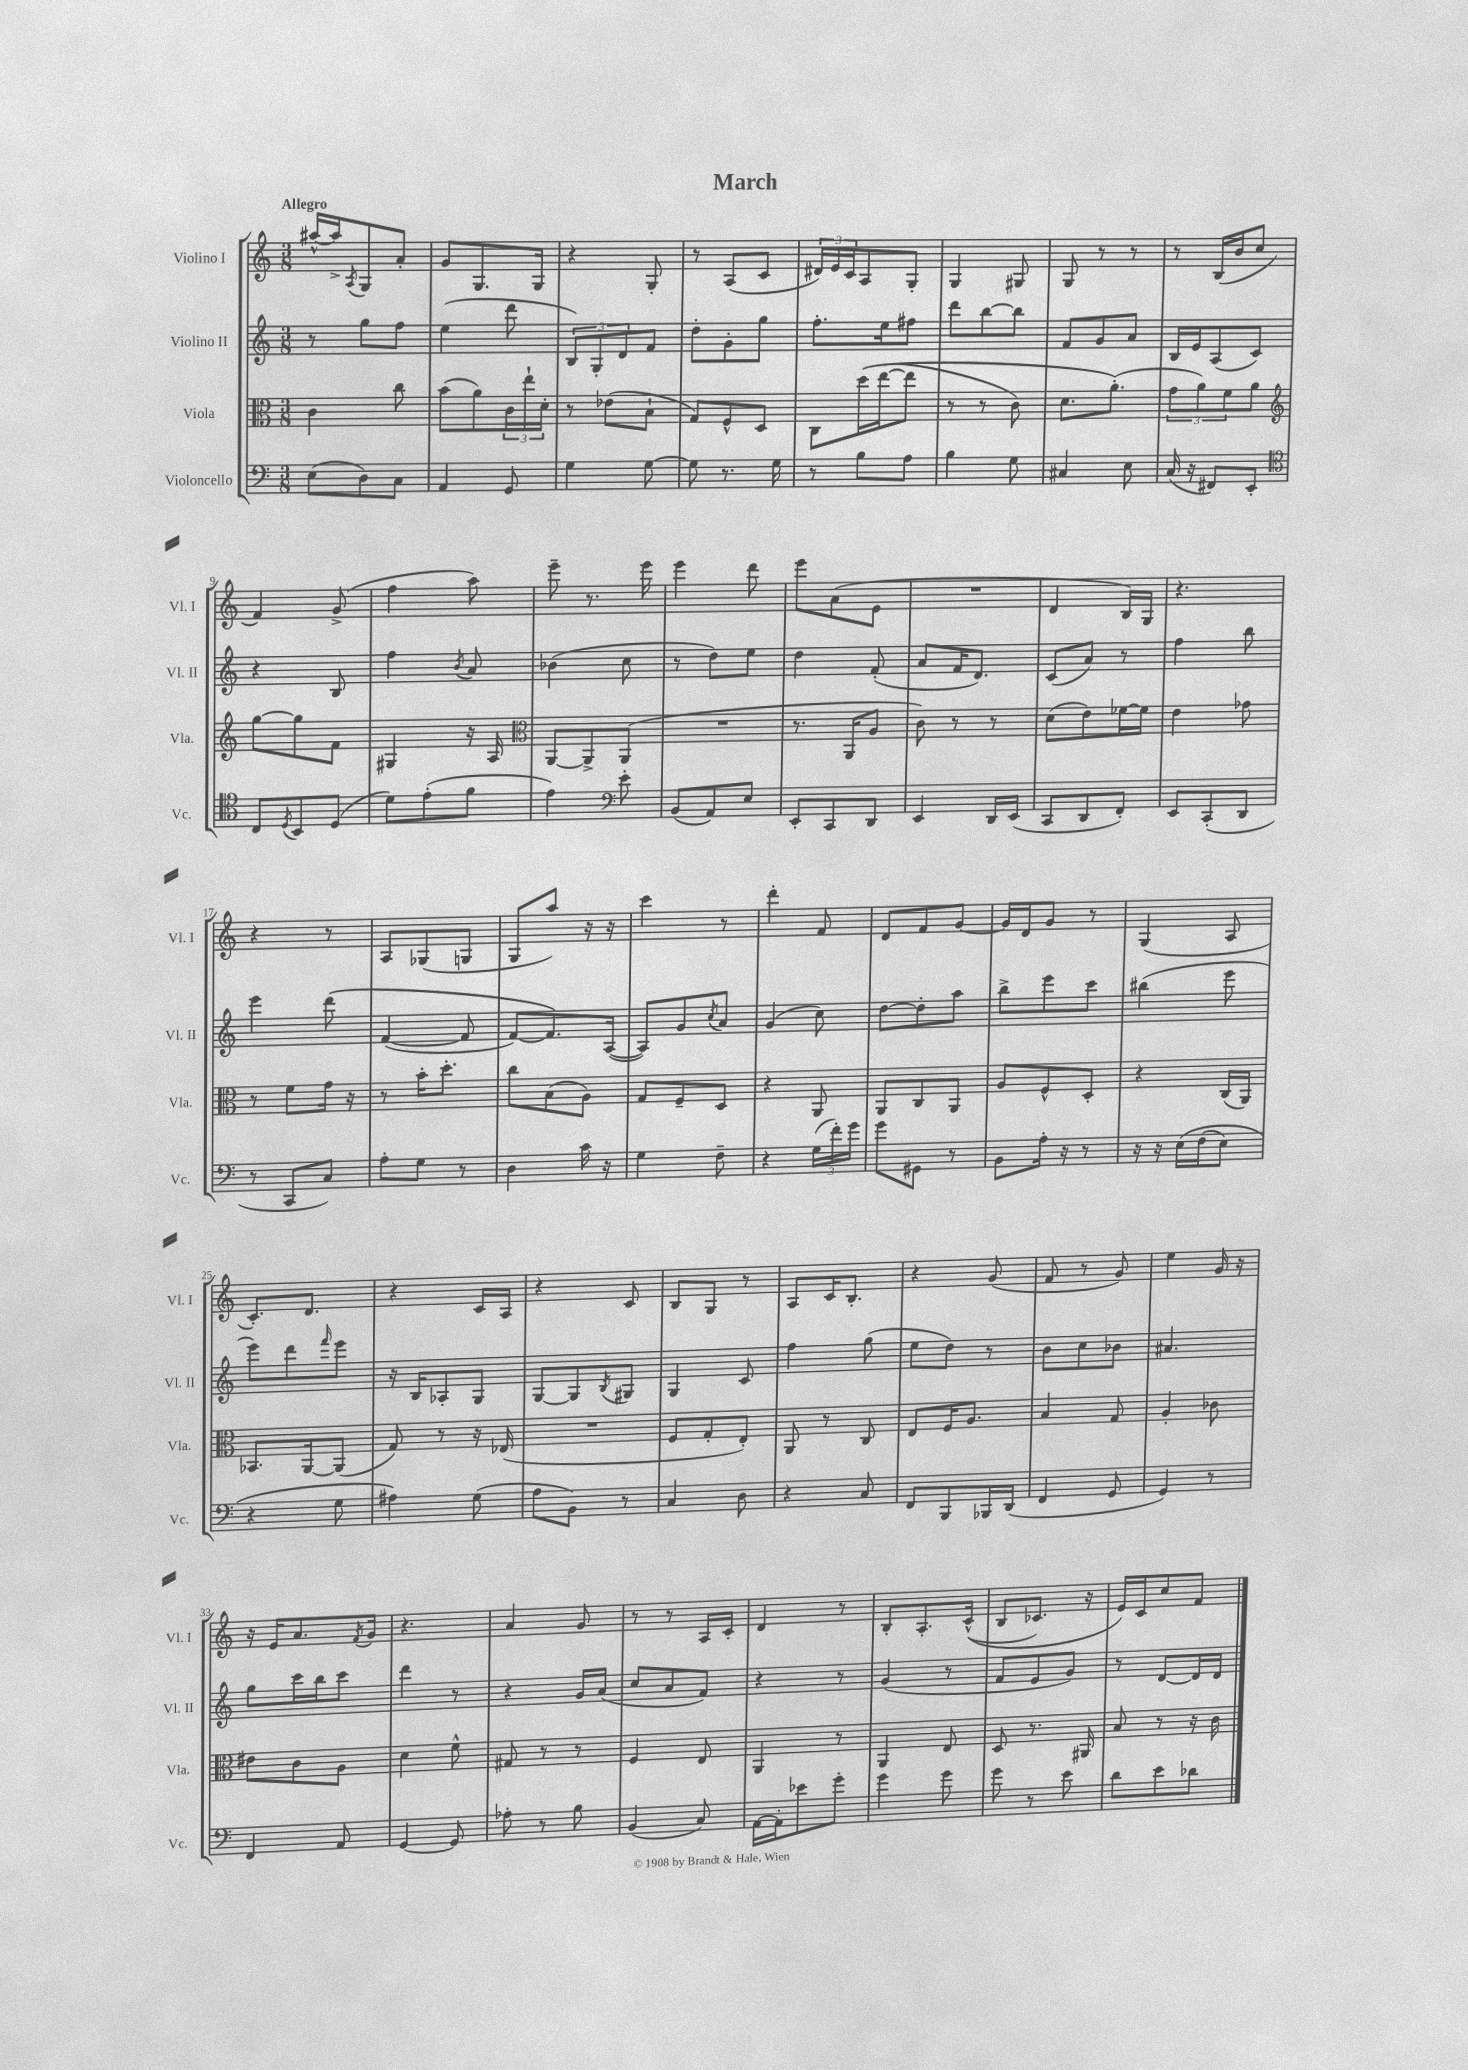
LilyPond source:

\header { title = "March" }
<<
\new StaffGroup <<
\new Staff = "s0" \with { instrumentName = "Violino I" shortInstrumentName = "Vl. I" } {
    \clef treble \key c \major \numericTimeSignature \time 3/8 \tempo "Allegro"
    ais''16~-^ ais''16-> \acciaccatura { a8 } g8 a'8-. |
    g'8 g8. g16 |
    r4 g8-. |
    r8 a8( c'8 |
    \tuplet 3/2 { dis'16) e'16 c'16 } a8 g8-. |
    g4 gis8 |
    g8 r8 r8 |
    r8 b16( b'16 c''8 |
    f'4) g'8->( |
    f''4 a''8) |
    e'''8-- r8. e'''16 |
    e'''4 d'''8 |
    e'''8 a'8( e'8 |
    R4. |
    d'4 b16) g16 |
    r4. |
    r4 r8 |
    a8 ges8( g8 |
    g8 a''8) r16 r16 |
    c'''4 r8 |
    d'''4-. f'8 |
    d'8 f'8 g'8~ |
    g'16 d'16 g'8 r8 |
    g4( a8 |
    c'8.-.) d'8. |
    r4 c'16 a16 |
    r4 c'8 |
    b8 g8 r8 |
    a8 c'16 b8.-. |
    r4 g'8( |
    f'8 r8 g'8) |
    e''4 g'16 r16 |
    r16 e'16 a'8. \acciaccatura { f'8 } g'16 |
    r4. |
    a'4 g'8 |
    r8 r8 a16 c'16-. |
    d'4 r8 |
    b8-. a8.-. c'16-^(\( |
    b8 ces'8.) r16 |
    e'16\) c'16 c''8 f'8 \bar "|." |
}
\new Staff = "s1" \with { instrumentName = "Violino II" shortInstrumentName = "Vl. II" } {
    \clef treble \key c \major \numericTimeSignature \time 3/8
    r8 g''8 f''8 |
    e''4( d'''8 |
    \tuplet 3/2 { b8) g8-. d'8 } f'8 |
    d''8-. g'8-. g''8 |
    f''8.-. e''16 fis''8 |
    d'''8 b''8~ b''8 |
    f'8 g'8 a'8 |
    b16 e'16 a8( c'8) |
    r4 b8 |
    f''4 \acciaccatura { b'8 } a'8 |
    bes'4( c''8 |
    r8 d''8) e''8 |
    d''4 f'8-.( |
    a'8 f'16 d'8.) |
    c'8( a'8) r8 |
    f''4 b''8 |
    e'''4 d'''8\( |
    f'4~( f'8 |
    f'8~) f'8.\) a16~( |
    a8) g'8 \acciaccatura { c''8 } a'8 |
    g'4( c''8) |
    d''8~ d''8-. a''8 |
    b''8-> e'''8 c'''8 |
    bis''4( e'''8 |
    e'''8) d'''8 \grace { f'''16 } e'''8 |
    r16 b16 aes8-. g8 |
    g8~ g8 \acciaccatura { b8 } gis8 |
    g4 c'8 |
    f''4 g''8( |
    e''8 d''8) r8 |
    b'8 c''8 bes'8 |
    ais'4. |
    g''8 c'''16 b''16 c'''8 |
    d'''4 r8 |
    r4 g'16 a'16( |
    c''8 a'8 f'8) |
    r4 r8 |
    g'4( r8 |
    f'8 e'8 g'8) |
    r8 d'8~ d'16 d'16 \bar "|." |
}
\new Staff = "s2" \with { instrumentName = "Viola" shortInstrumentName = "Vla." } {
    \clef alto \key c \major \numericTimeSignature \time 3/8
    c'4 c''8 |
    b'8( a'8) \tuplet 3/2 { c'16 e''16-! d'16-. } |
    r8 ees'8( b8-! |
    g8) f8-^ d8 |
    c8 d''16\( e''16~( e''8 |
    r8 r8 c'8) |
    d'8. a'8.-.(\) |
    \tuplet 3/2 { g'8 a'8) f'8 } a'8 |
    \clef treble g''8~ g''8 f'8 |
    gis4 r16 a16 |
    \clef alto a,8~ a,8-> a,8( |
    R4. |
    r8. a,16 a8 |
    c'8) r8 r8 |
    d'8( e'8) fes'16~ fes'16 |
    e'4 ges'8 |
    r8 f'8 g'16 r16 |
    r8 b'16-. d''8.-. |
    c''8 b8( a8) |
    g8 f8-- d8 |
    r4 a,8 |
    a,8 c8 a,8 |
    a8 f8-^ d8-. |
    r4 c16( a,16) |
    bes,8. a,16~ a,8( |
    g8) r8 r16 ees16( |
    R4. |
    f8 g8-. e8-.) |
    a,8 r8 c8 |
    e8 f16 a8. |
    b4 g8 |
    a4-. ces'8 |
    eis'8 c'8 a8 |
    d'4 f'8-^ |
    gis8 r8 r8 |
    f4 e8 |
    a,4 r8 |
    a,4 e8 |
    d8 r8. ais,16 |
    b8 r8 r16 c'16 \bar "|." |
}
\new Staff = "s3" \with { instrumentName = "Violoncello" shortInstrumentName = "Vc." } {
    \clef bass \key c \major \numericTimeSignature \time 3/8
    e8( d8) c8 |
    a,4 g,8 |
    g4 g8~ |
    g8 r8. g16 |
    r8 b8 a8 |
    b4 g8 |
    cis4 e8 |
    c16( r16 fis,8) e,8-. |
    \clef tenor c8 \acciaccatura { d8 } b,8 d8( |
    d'8) e'8-.( f'8 |
    e'4) \clef bass e'8-. |
    b,8( a,8) e8 |
    e,8-. c,8 d,8 |
    e,4 d,16 e,16( |
    c,8 d,8 f,8-.) |
    e,8 c,8-.( d,8 |
    r8 c,8 c8) |
    a8-. g8 r8 |
    d4 c'16 r16 |
    g4 f8-- |
    r4 \tuplet 3/2 { g16( f'16-.) g'16 } |
    g'8 gis,8 r8 |
    b,8 a16-. r16 r8 |
    r16 r16 e16\( f16( e8) |
    r4 g8 |
    ais4\) g8( |
    a8 b,8) r8 |
    c4 d8 |
    r4 c8 |
    f,8 b,,8 bes,,16 d,16( |
    f,4 g,8 |
    g,4) r8 |
    f,4 a,8 |
    g,4~ g,8 |
    aes8-. r8 b8 |
    b,4( c8) |
    a,16~ a,16-. ees'8 g'8-. |
    g'4 g'8 |
    g'8 r8 e'8 |
    d'8 e'8 des'8 \bar "|." |
}
>>
>>
